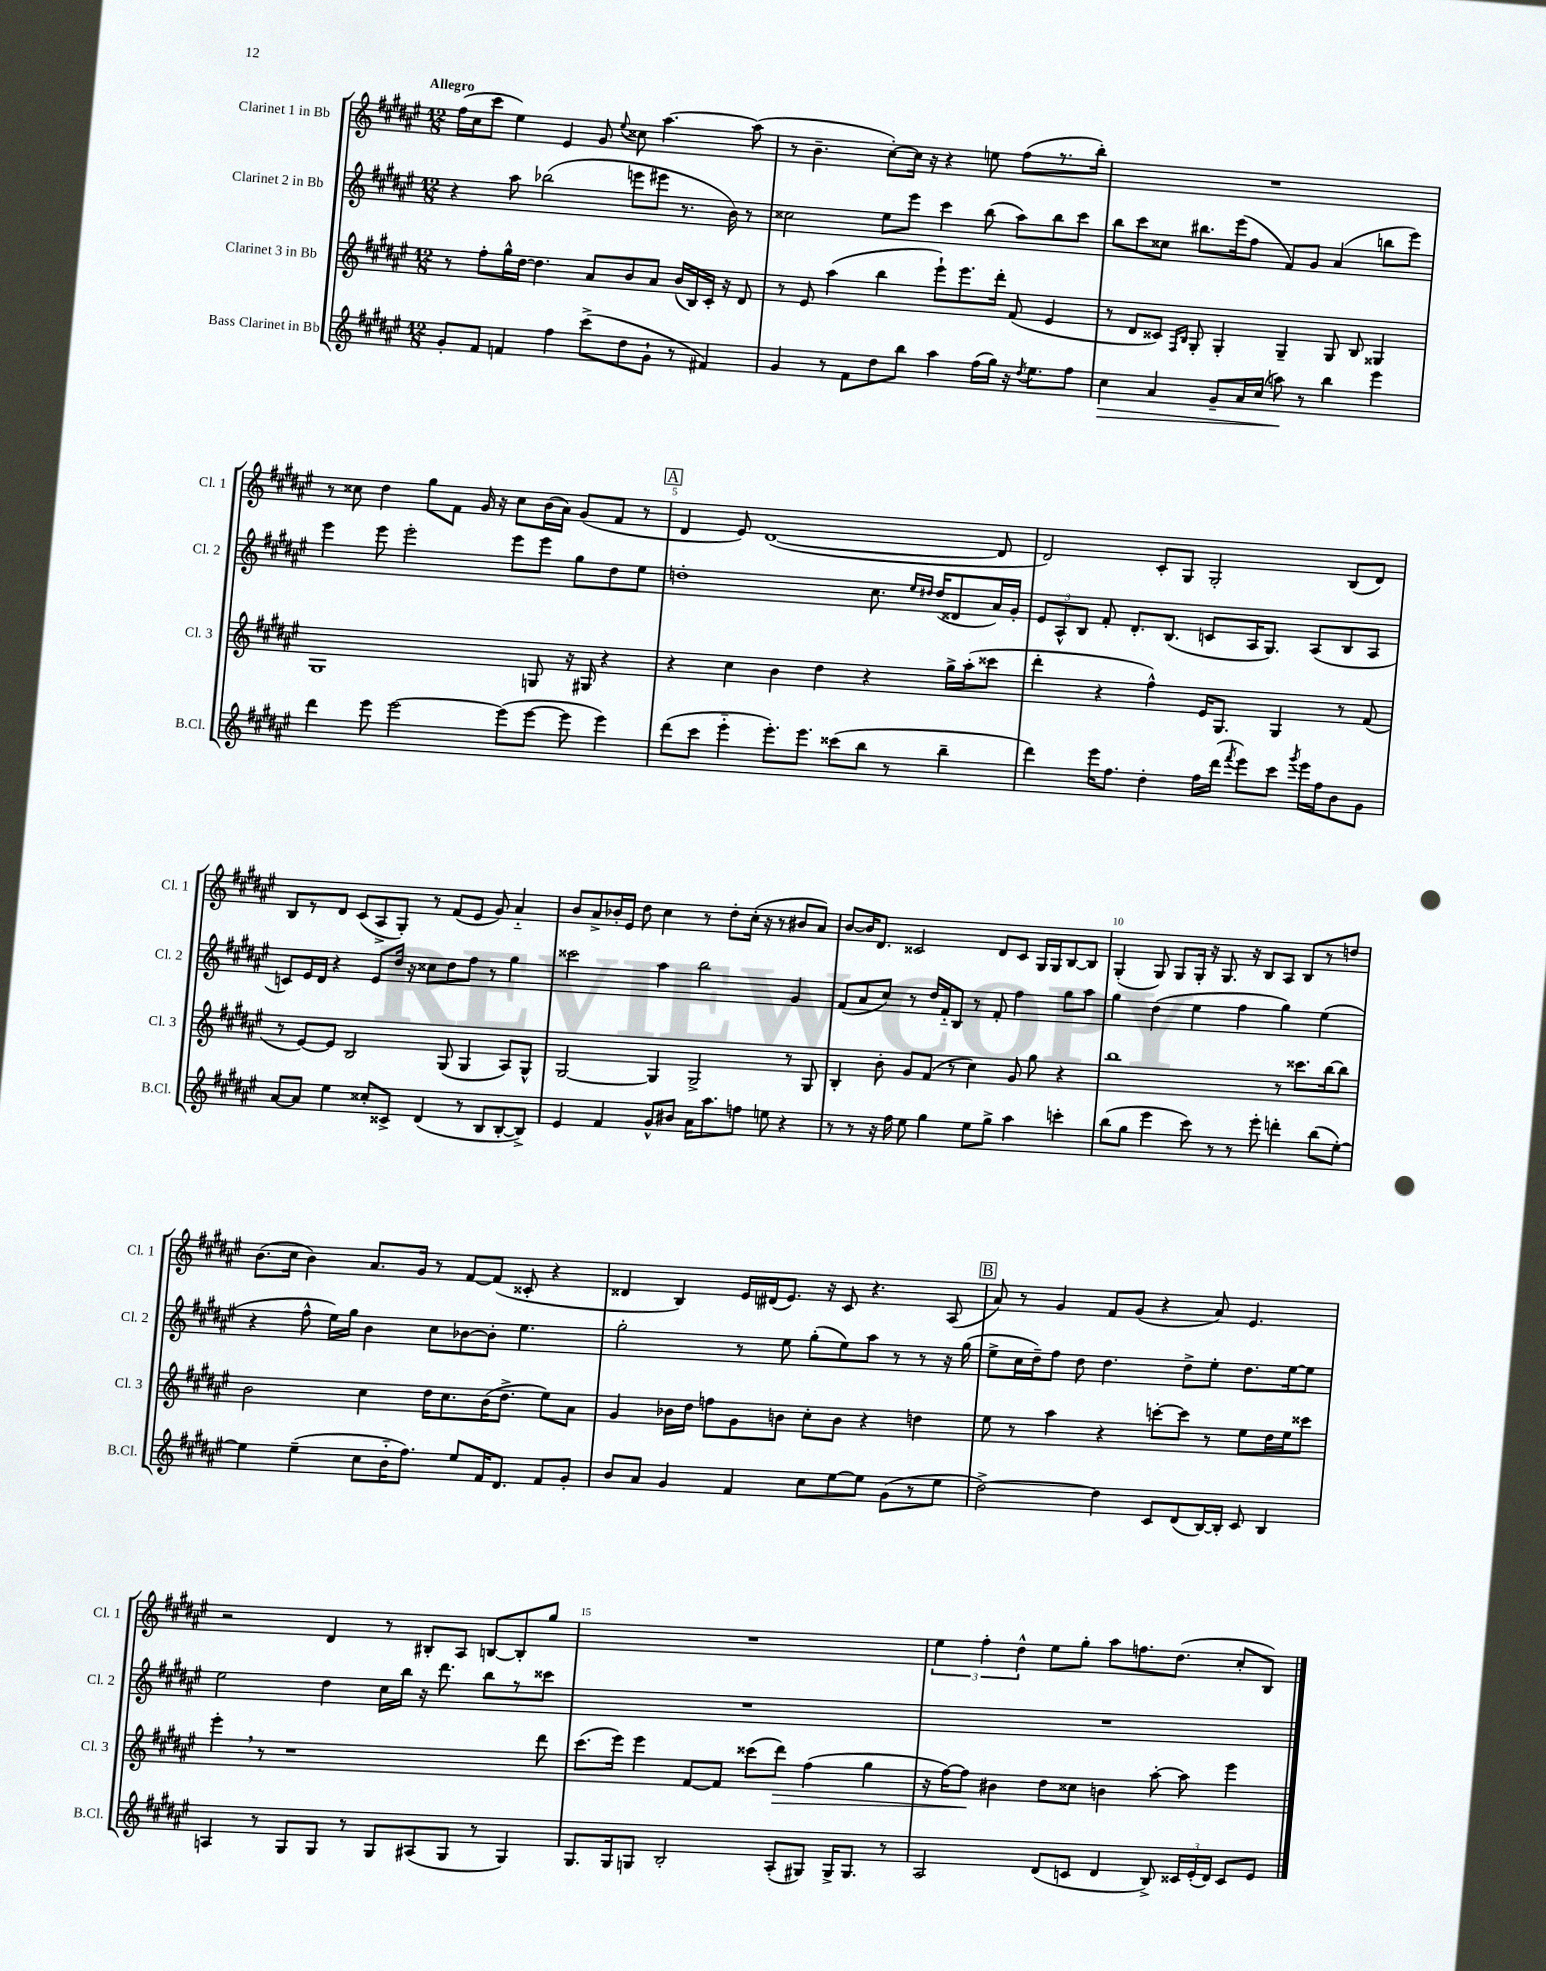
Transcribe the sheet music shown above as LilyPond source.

<<
\new StaffGroup <<
\new Staff = "s0" \with { instrumentName = "Clarinet 1 in Bb" shortInstrumentName = "Cl. 1" } {
    \clef treble \key fis \major \numericTimeSignature \time 12/8 \tempo "Allegro"
    \autoBeamOff fis''16[( cis''16 cis'''8] eis''4) eis'4 gis'8 \appoggiatura { eis''8 } cisis''8 ais''4.~ ais''8( |
    r8 b'4.-- cis''8[~-.) cis''16] r16 r4 e''8 fis''8[( r8. b''16]-.) |
    R1. |
    r8 cisis''8 dis''4 gis''8[ fis'8] gis'16 r16 cisis''8[ b'16( ais'16]) gis'8[( fis'8] r8 |
    \mark \markup { \box "A" } dis'4 eis'8) dis'1~( dis'8 |
    dis'2) cis'8[-. gis8] gis2-. b8[( dis'8]) |
    b8[ r8 dis'8] cis'8[( ais8-> gis8]-.) r8 fis'8[( eis'8] gis'8) ais'4-_ |
    b'8[ ais'8-> bes'16-. eis'16] dis''8 cis''4 r8 dis''8[-. cis''16]-.( r16 r8 bis'8[ ais'8]) |
    b'8[~ b'16 dis'8.] cisis'2 dis'8[ cisis'8] gis16[ gis16 b8~ b8] |
    gis4-.( gis8) gis8[ gis16]-. r16 gis8. r16 b8[ ais8] b8[ r8 d''8] |
    b'8.[( cis''16] b'4) ais'8.[ gis'16] r8 fis'8[~ fis'8]( cisis'8-. r4 |
    disis'4 b4) eis'16[ dis'16( eis'8.]) r16 cis'8 r4. ais8( |
    \mark \markup { \box "B" } ais'8) r8 gis'4 fis'8[ gis'8]( r4 ais'8) eis'4. |
    r2 dis'4 r8 bis8[-. ais8] b8[~ b8-. gis''8] |
    R1. |
    \tuplet 3/2 { eis''4 fis''4-. dis''4-^ } eis''8[ gis''8]-. ais''8[ f''8. dis''8.]( cis''8[-. b8]) \bar "|." |
}
\new Staff = "s1" \with { instrumentName = "Clarinet 2 in Bb" shortInstrumentName = "Cl. 2" } {
    \clef treble \key fis \major \numericTimeSignature \time 12/8
    \autoBeamOff r4 ais''8 bes''2( e'''8[ eis'''8] r8. b'16) r8 |
    cisis''2 eis''8[ eis'''8] cis'''4 b''8( ais''8[) b''8 cis'''8] |
    b''8[ cis'''8 cisis''8] bis''8.[ eis'''16( fis''8] fis'8[) gis'8] ais'4( b''8[ eis'''8]) |
    eis'''4 eis'''8 eis'''2-. eis'''8[ eis'''8] gis''8[ dis''8 eis''8] |
    \mark \markup { \box "A" } d''1-. cis''8. \grace { eis''16[ dis''16] } dis''16[( disis'8 ais'16) gis'16]-. |
    \tuplet 3/2 { eis'8[ ais8-^ b8] } fis'8-. dis'8.[-. b8.]( c'8[ ais16 gis8.]) ais8[( b8 ais8] |
    c'8[) eis'16 dis'16] r4 eis'8[ dis''16] r16 cisis''8[ dis''8 fis''8] r8 gis''4 |
    cisis'''2 ais''4 b''2 gis'4 |
    fis'8[( ais'8 cis''8]) r8 dis''16[ fis'16-_ b8] r8 fis'8-. fis''4 gis''8[ ais''8] |
    gis''4 dis''4( eis''4 fis''4 gis''4) eis''4( |
    r4 fis''8-^ eis''16[) gis''16] b'4 cis''8[ bes'8~ bes'8]-. eis''4. |
    gis''2-. r8 eis''8 gis''8[-.( eis''8) ais''8] r8 r8 r16 gis''16( |
    \mark \markup { \box "B" } eis''8[-> cis''16 dis''16--) fis''8] dis''8 dis''4. dis''8[-> eis''8]-. dis''8.[ eis''16~ eis''8] |
    eis''2 dis''4 cis''16[ b''16] r16 dis'''8. b''8[ r8 cisis'''8] |
    R1. |
    R1. \bar "|." |
}
\new Staff = "s2" \with { instrumentName = "Clarinet 3 in Bb" shortInstrumentName = "Cl. 3" } {
    \clef treble \key fis \major \numericTimeSignature \time 12/8
    \autoBeamOff r8 fis''8[-. gis''16-^ dis''16]~ dis''4. ais'8[ b'8 ais'8] b'16[( b16) cis'16]-. r16 dis'8 |
    r8 eis'8 ais''4( b''4 eis'''8[-!) eis'''8. dis'''16]-. fis'8( eis'4 |
    r8 dis'8[ cisis'8]) \grace { fis16[ b16] } gis8-. gis4-. gis4-- gis8 b8 gisis4 |
    gis1 g8 r16 gis16 r4 |
    \mark \markup { \box "A" } r4 cis''4 b'4 dis''4 r4 gis''16[-> ais''16-.( cisis'''8] |
    dis'''4-. r4 fis''4-^) eis'16[ gis8.] gis4 r8 fis'8( |
    r8 eis'8[~) eis'8] b2 gis8( gis4 ais8[) gis8]-^ |
    gis2~ gis4 gis2-> r8 gis8 |
    b4-. b'8-. gis'8[ fis'8]( r8 cis''4) gis'8 gis''8 r4 |
    b''1 r8 cisis'''8.[ b''16~ b''8] |
    b'2 cis''4 dis''16[ cis''8. b'16( dis''8.]-> eis''8[) ais'8] |
    gis'4 bes'16[ dis''16] f''8[ gis'8 b'8] cis''8[-. b'8] r4 d''4 |
    \mark \markup { \box "B" } eis''8 r8 ais''4 r4 c'''8[~-. c'''8] r8 eis''8[ dis''16 eis''16 cisis'''8] |
    eis'''4-. \breathe r8 r1 dis'''8 |
    cis'''8.[( eis'''16]) eis'''4 fis'8[~ fis'8] cisis'''8[( dis'''8]\>) fis''4( gis''4 |
    r16 fis''16[~) fis''8]\! bis'4 dis''8[ cisis''8] b'4 ais''8~-. ais''8 eis'''4 \bar "|." |
}
\new Staff = "s3" \with { instrumentName = "Bass Clarinet in Bb" shortInstrumentName = "B.Cl." } {
    \clef treble \key fis \major \numericTimeSignature \time 12/8
    \autoBeamOff gis'8[-. fis'8] f'4 fis''4 cis'''8[->( dis''8 gis'8]-! r8 fis'4) |
    gis'4 r8 fis'8[ dis''8 b''8] ais''4 fis''16[( gis''16]) r16 \acciaccatura { dis''8 } eis''8.[ fis''8] |
    cis''4\> ais'4 gis'8[-- ais'16 cis''16]( a''8\!) r8 b''4 eis'''4 |
    dis'''4 eis'''8 eis'''2~ eis'''8[( eis'''8]~ eis'''8 eis'''4) |
    \mark \markup { \box "A" } dis'''8[( cis'''8] eis'''4-_ eis'''8.[-.) eis'''8.] cisis'''8[( b''8] r8 b''4-- |
    dis'''4) eis'''16[ fis''8.] dis''4-. fis''16[ dis'''16]( \acciaccatura { fis'''8 } eis'''8[) cis'''8] \acciaccatura { gis'''8 } eis'''16[ fis''16 b'8 gis'8] |
    ais'8[~ ais'8] eis''4 cisis''8[-. cisis'8]-> dis'4( r8 b8[ b8~-. b8]->) |
    eis'4 fis'4 gis'8[-^ bis'8] ais'16[ ais''8. f''8] e''8 r4 |
    r8 r8 r16 fis''16 eis''8 gis''4 eis''8[ gis''8]-> ais''4 c'''4-. |
    b''8[( gis''8] eis'''4 cis'''8) r8 r8 eis'''8-. d'''4-. b''8[( eis''8]~-.) |
    eis''4 eis''4--( cis''8[ b'16-_ fis''8.]) eis''8[ fis'16 dis'8.] fis'8[ gis'8]-. |
    b'8[ ais'8] gis'4 fis'4 cis''8[ eis''8~ eis''8] gis'8[( r8 eis''8] |
    \mark \markup { \box "B" } dis''2~->) dis''4 cis'8[ dis'8( b16~) b16]-. cis'8 b4 |
    a4 r8 gis8[ gis8] r8 gis8[ ais8( gis8] r8 gis4) |
    gis8.[ gis16 g8] b2-. ais8[-.( gis8]) gis16[-> gis8.] r8 |
    ais2 dis'8[( c'8] dis'4 b8->) \tuplet 3/2 { cisis'16[ eis'16-.( dis'16]) } cisis'8[ eis'8] \bar "|." |
}
>>
>>
\layout { \context { \Score \override BarNumber.break-visibility = ##(#f #t #t) barNumberVisibility = #(every-nth-bar-number-visible 5) } }
